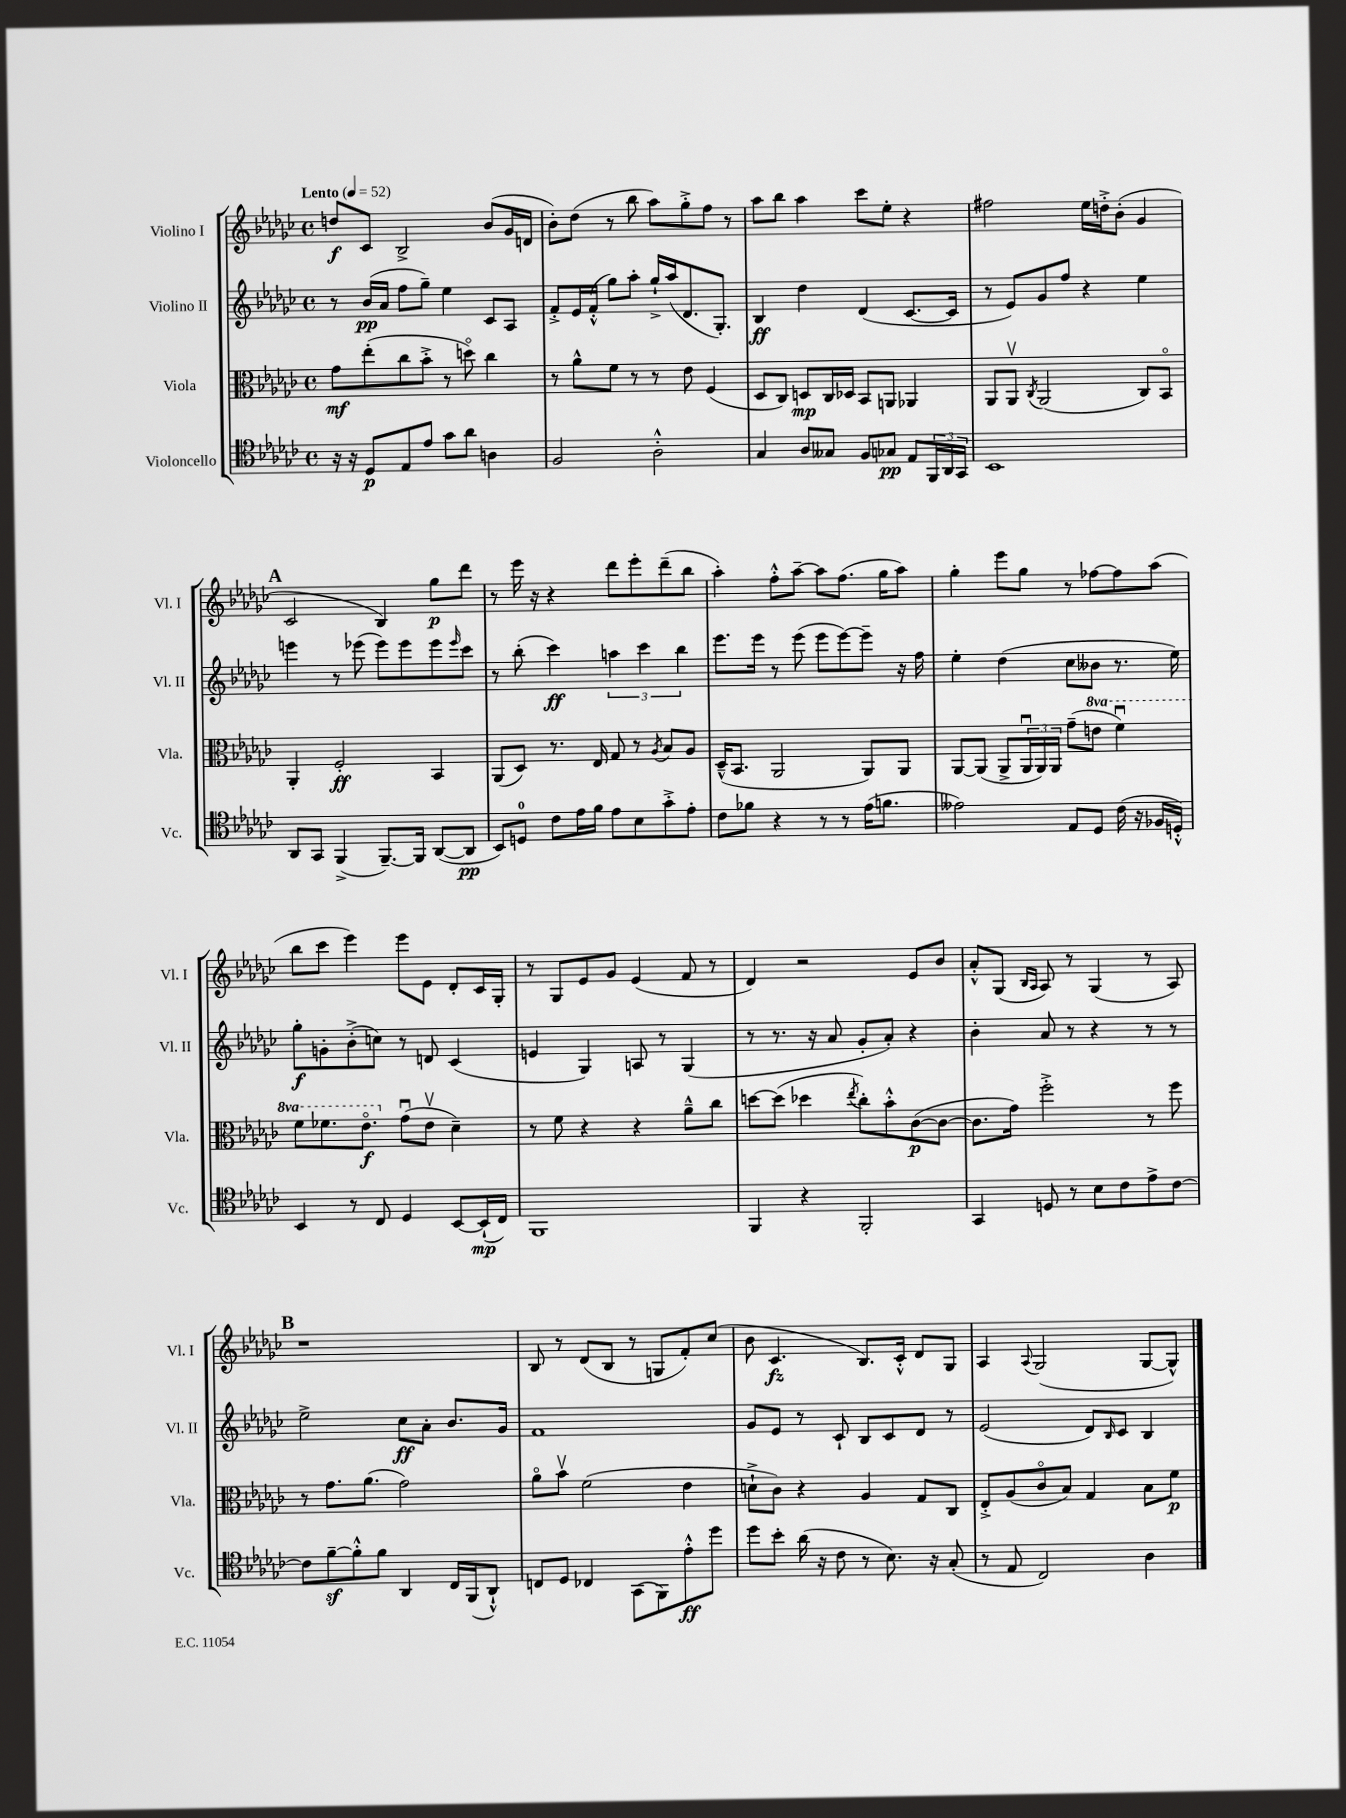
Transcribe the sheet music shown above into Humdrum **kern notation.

**kern	**kern	**kern	**kern
*staff4	*staff3	*staff2	*staff1
*clefC4	*clefC3	*clefG2	*clefG2
*k[b-e-a-d-g-c-]	*k[b-e-a-d-g-c-]	*k[b-e-a-d-g-c-]	*k[b-e-a-d-g-c-]
*M4/4	*M4/4	*M4/4	*M4/4
*met(c)	*met(c)	*met(c)	*met(c)
*MM52	*MM52	*MM52	*MM52
16r	8g-	8r	8dd
16r	.	.	.
8D-	(8ee-'	(16b-	8c-
.	.	16a-	.
8E-	8cc-	8ff	2B-^
8e-	8b-'^	8gg-~)	.
8g-	8r	4ee-	.
8a-	8ddo)	.	.
4A	4cc-	8c-	(8b-
.	.	8A-	16g-
.	.	.	16d
=	=	=	=
2F	8r	8f'^	8b-')
.	8a-^^	16e-	(8dd-
.	.	(16f'^^	.
.	8f	8gg-)	8r
.	8r	8aa-'	8bb-
2A-'^^	8r	16gg-`^	8aa-)
.	.	(16aa-	.
.	8e-	8.d-	8gg-'^
.	(4F	.	8ff
.	.	8.G-')	.
.	.	.	8r
=	=	=	=
4G-	8D-	4B-	8aa-
.	8C-)	.	8bb-
8A-	8D	4dd-	4aa-
8G--	16C-	.	.
.	16D-	.	.
8F	8BB-	(4d-	8ccc-
8G-	8AA	.	8ee-'
8E-	4AA-	[8.c-	4r
24FF	.	.	.
24AA-	.	.	.
.	.	16c-]	.
24GG-	.	.	.
=	=	=	=
1BB-	8AA-	8r	2ff#
.	8AA-v	8e-)	.
.	8qC-	.	.
.	(2AA-	8g-	.
.	.	8ff	.
.	.	4r	16ee-
.	.	.	16dd'^
.	.	.	(8b-'
.	8C-)	4ee-	4g-
.	8BB-o	.	.
=	=	=	=
8AA-	4AA-'	4eee	2c-
8GG-	.	.	.
(4FF^	2F'	8r	.
.	.	(8eee-	.
[8.FF~)	.	8eee-)	4B-)
.	.	8eee-	.
16FF]	.	.	.
([8AA-	4BB-	8eee-	8gg-
.	.	16qqeee-	.
8AA-]	.	8ccc-	8ddd-
=	=	=	=
8BB-)	(8AA-	8r	8r
8D	8D-)	(8bb-'	16eee-
.	.	.	16r
8c-	8.r	4ccc-)	4r
16e-	.	.	.
16f	16E-	.	.
8e-	8G-	6aa	8ddd-
8B-	8r	.	8eee-'
.	.	6ccc-	.
.	8qA-	.	.
8g-'^	8B-	.	(8ddd-~
.	.	6bb-	.
8e-'	8A-	.	8bb-
=	=	=	=
8c-	(16D-~^^	8.eee-	4aa-')
.	8.BB-	.	.
8f-	.	.	.
.	.	16eee-	.
4r	2AA-	8r	8ff'^^
.	.	(8eee-	[8aa-~
8r	.	8eee-	8aa-]
8r	.	[8eee-)	(8.ff
(16e-	8AA-)	8eee-~]	.
8.f	.	.	16gg-
.	8AA-	16r	8aa-)
.	.	16ff	.
=	=	=	=
2e--)	[8AA-	4ee-'	4gg-'
.	(8AA-]	.	.
.	8AA-^	(4dd-	8eee-
.	24AA-u	.	8gg-
.	24AA-)	.	.
.	24AA-	.	.
8E-	(8g-~	8cc-	8r
8D-	8ee	8b--	[8ff-
(16c-	4ffu)	8.r	8ff-]
16r	.	.	.
16F-	.	.	(8aa-
16D'^^)	.	16ee-)	.
=	=	=	=
4BB-	8ff	8gg-'	8bb-
.	8.ff-	8g'	8ccc-
8r	.	(8b-'^	4eee-)
.	8.ee-o	.	.
8C-	.	8cc)	.
4D-	(8g-u	8r	8eee-
.	8e-v	8d	8e-
[8BB-	4d-~)	(4c-	8d-'
(16BB-`]	.	.	16c-
16C-)	.	.	16G-'
=	=	=	=
1FF	8r	4e	8r
.	8f	.	8G-
.	4r	4G-)	8e-
.	.	.	8g-
.	4r	8A	(4e-
.	.	8r	.
.	8a-~^^	(4G-	8f
.	8cc-	.	8r
=	=	=	=
4FF	[8dd	8r	4d-)
.	(8dd]	8.r	.
4r	4dd-	.	2r
.	.	16r	.
.	.	8a-	.
.	8qee-	.	.
2FF'	8cc-')	8g-'	.
.	8b-'^^	8a-')	.
.	([8c-	4r	8e-
.	8c-_	.	8b-
=	=	=	=
4GG-	8.c-]	4b-'	8a-'^^
.	.	.	(8G-
.	16g-)	.	.
.	.	.	16qqB-
.	.	.	16qqA-
8D	2ff'^	8a-	8A-)
8r	.	8r	8r
8B-	.	4r	(4G-
8c-	.	.	.
8e-^	8r	8r	8r
[8c-	8ff	8r	8A-)
=	=	=	=
8c-]	8r	2ee-^	1r
[8f~	8.g-	.	.
8f'^^]	.	.	.
.	(8.a-	.	.
8f	.	.	.
4AA-	2g-)	8cc-	.
.	.	8a-'	.
16C-	.	8.b-	.
(16FF	.	.	.
8AA-`^^)	.	.	.
.	.	16g-	.
=	=	=	=
8C	8a-o	1f	8B-
8D-	8b-v	.	8r
4C-	(2f	.	(8d-
.	.	.	8B-
(8GG-	.	.	8r
8FF)	.	.	8G
8e-'^^	4e-	.	8f')
8dd-	.	.	(8cc-
=	=	=	=
8dd-	8d`^	8g-	8b-
8b-'	8c-)	8e-	4.c-
(16a-	4r	8r	.
16r	.	.	.
8c-	.	8c-`	.
8r	4A-	8B-	8.B-)
8.B-)	.	8c-	.
.	.	.	16c-'^^
.	8G-	8d-	8d-
16r	.	.	.
(8G-'	8C-	8r	8G-
=	=	=	=
8r	8E-'^	(2e-	4A-
8E-	(8A-	.	.
.	.	.	8qqA-
2C-)	8c-o	.	(2G-
.	8B-)	.	.
.	4G-	8d-)	.
.	.	16qqB-	.
.	.	8c-	.
4A-	8B-	4B-	[8G-
.	8f	.	8G-^^])
==	==	==	==
*-	*-	*-	*-
